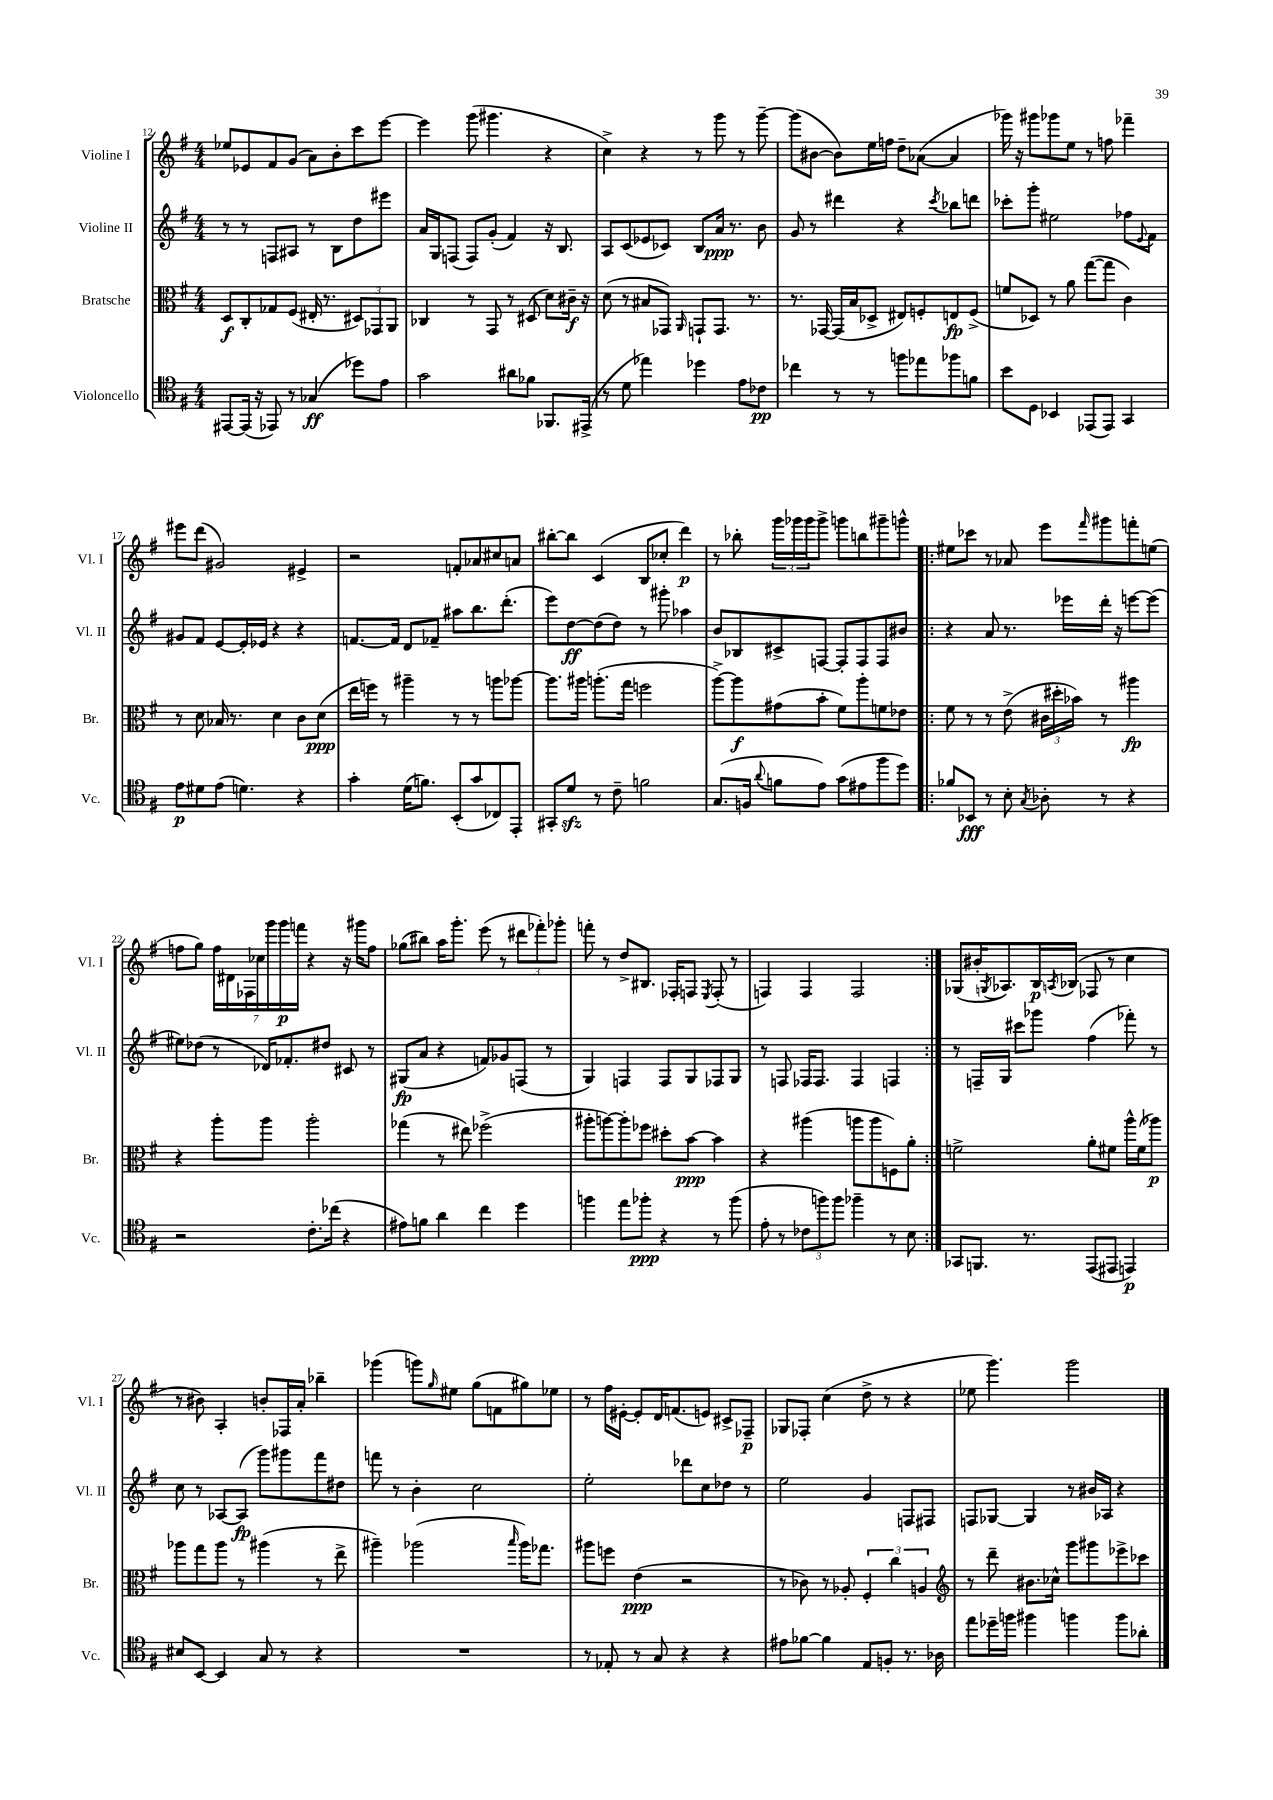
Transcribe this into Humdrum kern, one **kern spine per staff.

**kern	**dynam	**kern	**dynam	**kern	**dynam	**kern	**dynam
*part4	*part4	*part3	*part3	*part2	*part2	*part1	*part1
*staff4	*staff4	*staff3	*staff3	*staff2	*staff2	*staff1	*staff1
*I"Violoncello	*	*I"Bratsche	*	*I"Violine II	*	*I"Violine I	*
*I'Vc.	*	*I'Br.	*	*I'Vl. II	*	*I'Vl. I	*
*clefC4	*	*clefC3	*	*clefG2	*	*clefG2	*
*k[f#]	*	*k[f#]	*	*k[f#]	*	*k[f#]	*
*M4/4	*	*M4/4	*	*M4/4	*	*M4/4	*
=12	=12	=12	=12	=12	=12	=12	=12
[8EE#X/L	.	8D/L	f	8r	.	8ee-X/L	.
(16EE#/Jk]	.	8C'/	.	8r	.	8e-X/	.
16r	.	.	.	.	.	.	.
8EE-X/)	.	8G-X/	.	8Fn/L	.	8f#/	.
8r	.	(8F#/J	.	8A#X/J	.	(8g/J	.
(4G-X/	ff	16E#X'/	.	8r	.	8a\L)	.
.	.	8.r	.	.	.	.	.
.	.	.	.	8B\L	.	8b'\	.
8dd-X\L)	.	12D#X/L)	.	8dd\	.	8ccc\	.
.	.	12GG-X/	.	.	.	.	.
8e\J	.	.	.	8eee#X\J	.	[8eee\J	.
.	.	12AA/J	.	.	.	.	.
=13	=13	=13	=13	=13	=13	=13	=13
2g\	.	4C-X/	.	16a/LL	.	4eee\]	.
.	.	.	.	16G/J	.	.	.
.	.	.	.	(8Fn/J	.	.	.
.	.	8r	.	8F/L)	.	(8ggg\	.
.	.	8GG/	.	(8g'/J	.	4.ggg#X\	.
8a#X\L	.	8r	.	4f#/)	.	.	.
8f-X\J	.	(8D#X/	.	.	.	.	.
8.FF-X/L	.	8d\L)	.	16r	.	4r	.
.	.	.	.	8.B/	.	.	.
.	.	16c#X~\Jk	f	.	.	.	.
(16EE#X^/Jk	.	16r	.	.	.	.	.
=14	=14	=14	=14	=14	=14	=14	=14
8r	.	(8d\	.	8A/L	.	4cc^\)	.
8d\	.	8r	.	(8c/	.	.	.
4ee-X\)	.	8B#X/L	.	8e-X/	.	4r	.
.	.	8GG-X/J)	.	8c-X/J)	.	.	.
.	.	16qqAA/	.	.	.	.	.
4dd-X\	.	8GGn`/L	.	8B/L	.	8r	.
.	.	8.GG/J	.	16a/Jk	ppp	8ggg\	.
.	.	.	.	8.r	.	.	.
8e\L	.	.	.	.	.	8r	.
.	.	8.r	.	.	.	.	.
8c-X\J	pp	.	.	8b\	.	[8ggg~\	.
=15	=15	=15	=15	=15	=15	=15	=15
4cc-X\	.	8.r	.	8g/	.	(8ggg\L]	.
.	.	.	.	8r	.	[8b#X\J	.
.	.	[16GG-X/	.	.	.	.	.
8r	.	(16GG-/LL]	.	4ddd#X\	.	8b#\L])	.
.	.	16B/J	.	.	.	.	.
8r	.	8D-X^/J	.	.	.	16ee\L	.
.	.	.	.	.	.	16ffn\JJ	.
8ffn\L	.	8E#X/L)	.	4r	.	8dd~\L	.
8ee-X\	.	8Fn'/	.	.	.	([8a-X\J	.
.	.	.	.	8qccc/	.	.	.
8ff-X\	.	8En/	fp	8bb-X\L	.	4a-/]	.
8fn\J	.	(8F^/J	.	8dddn\J	.	.	.
=16	=16	=16	=16	=16	=16	=16	=16
8b\L	.	8fn/L	.	8ccc-X'\L	.	16ggg-X\)	.
.	.	.	.	.	.	16r	.
8D\J	.	8D-X/J)	.	8ggg'\J	.	8ggg#X\L	.
4BB-X/	.	8r	.	2ee#X\	.	8ggg-X\	.
.	.	8a\	.	.	.	8ee\J	.
(8EE-X/L	.	([8gg\L	.	.	.	8r	.
8EE-/J)	.	8gg\J]	.	.	.	8ffn\	.
4GG/	.	4c\)	.	8ff-X\L	.	4fff-X~\	.
.	.	.	.	8qqe/	.	.	.
.	.	.	.	8f#\J	.	.	.
!!LO:LB:g=z
=17	=17	=17	=17	=17	=17	=17	=17
8e\L	p	8r	.	8g#X/L	.	8eee#X\L	.
8d#X\	.	8d\	.	8f#/J	.	(8ddd\J	.
(8e\J	.	16B-X/	.	[8e/L	.	2g#X/)	.
.	.	8.r	.	.	.	.	.
4.dn\)	.	.	.	16e'/L]	.	.	.
.	.	.	.	16e-X/JJ	.	.	.
.	.	4d\	.	4r	.	.	.
4r	.	8c\L	.	4r	.	4e#X^/	.
.	.	(8d\J	ppp	.	.	.	.
=18	=18	=18	=18	=18	=18	=18	=18
4g'\	.	16ee\LL	.	[8.fn/L	.	2r	.
.	.	16ffn\JJ)	.	.	.	.	.
.	.	8r	.	.	.	.	.
.	.	.	.	16f/Jk]	.	.	.
(16d\KL	.	4aa#X~\	.	8d/L	.	.	.
8.fn\J)	.	.	.	.	.	.	.
.	.	.	.	8f-X~/J	.	.	.
(8BB'/L	.	8r	.	8aa#X\L	.	8fn'/L	.
8g/	.	8r	.	8.bb\	.	8a-X/	.
8C-X/)	.	8aan\L	.	.	.	8cc#X/	.
.	.	.	.	(8.ddd'\J	.	.	.
8EE'/J	.	[8aa-X\J	.	.	.	8an/J	.
=19	=19	=19	=19	=19	=19	=19	=19
8GG#X'/L	.	8.aa-\L]	.	8eee\L)	.	[8bb#X'\L	.
8dzz/J	.	.	.	[8dd\	ff	8bb#\J]	.
.	.	16aa#X\Jk	.	.	.	.	.
8r	.	(8.aan'\L	.	(8dd\]	.	(4c/	.
8c~\	.	.	.	8dd\J)	.	.	.
.	.	16gg\Jk	.	.	.	.	.
2fn\	.	2ffn\	.	8r	.	8B/L	.
.	.	.	.	8ggg#X'\	.	8cc-X'/J	.
.	.	.	.	4aa-X\	.	4ddd\)	p
=20	=20	=20	=20	=20	=20	=20	=20
(8.G/L	.	[8aa^\L)	.	8b/L	.	8r	.
.	.	8aa\]	f	8B-X/	.	8bb-X'\	.
16Fn/Jk	.	.	.	.	.	.	.
8qqa/	.	.	.	.	.	.	.
8fn\L	.	(8g#X\	.	8c#X^/	.	24ggg\LL	.
.	.	.	.	.	.	24ggg-X\	.
.	.	.	.	.	.	24ggg-\J	.
8e\J)	.	8b'\J	.	[8Fn/J	.	8ggg-^\J	.
(8g\L	.	8f#\L)	.	8F'/L]	.	8gggn\L	.
8e#X\	.	8aa'\	.	8F/	.	8bbn\	.
8ff#\	.	8fn\	.	8F/	.	8ggg#X~\	.
8dd\J)	.	8e-X\J	.	8b#X/J	.	8gggn^^\J	.
=21!|:	=21!|:	=21!|:	=21!|:	=21!|:	=21!|:	=21!|:	=21!|:
8f-X/L	.	8f#\	.	4r	.	8ee#X\L	.
8BB-X/J	fff	8r	.	.	.	8ccc-X\J	.
8r	.	8r	.	8a/	.	8r	.
8B'\	.	(8e^\	.	8.r	.	8a-X/	.
8qG/	.	.	.	.	.	.	.
8A-X'\	.	24c#X\LL	.	.	.	8eee\L	.
.	.	24dd#X'\	.	.	.	.	.
.	.	.	.	16eee-X\LL	.	.	.
.	.	24b-X\JJ)	.	.	.	.	.
.	.	.	.	.	.	16qqfff#/	.
8r	.	8r	.	16ddd'\JJ	.	8ggg#X\	.
.	.	.	.	16r	.	.	.
4r	.	4aa#X\	fp	[8eeen\L	.	8fffn'\	.
.	.	.	.	(8eee\J]	.	(8een\J	.
!!LO:LB:g=z
=22	=22	=22	=22	=22	=22	=22	=22
2r	.	4r	.	8ee#X\L)	.	8ffn\L	.
.	.	.	.	(8dd-X\J	.	8gg\J)	.
.	.	8aa'\L	.	8r	.	28ff\LL	.
.	.	.	.	.	.	28d#X\	.
.	.	.	.	.	.	28F-X\	.
.	.	.	.	.	.	28cc-X\	.
.	.	8aa\J	.	16d-X/KL)	.	.	.
.	.	.	.	.	.	28ggg\	.
.	.	.	.	.	.	28ggg\	p
.	.	.	.	8.f-X'/	.	.	.
.	.	.	.	.	.	28fffn\JJ	.
8.c'\L	.	2aa'\	.	.	.	4r	.
.	.	.	.	8dd#X/J	.	.	.
(16cc-X\Jk	.	.	.	.	.	.	.
4r	.	.	.	8c#X/	.	16r	.
.	.	.	.	.	.	16ggg#X\KL	.
.	.	.	.	8r	.	8ff\J	.
=23	=23	=23	=23	=23	=23	=23	=23
8e#X\L)	.	(4gg-X\	.	(8G#X/L	fp	(8gg-X\L	.
8fn\J	.	.	.	8a/J	.	8bb#X\J)	.
4a\	.	8r	.	4r	.	16aa\KL	.
.	.	.	.	.	.	8.ggg'\J	.
.	.	8ee#X\)	.	.	.	.	.
4cc\	.	(2ff-X^\	.	8fn/L)	.	(8eee\	.
.	.	.	.	8g-X/	.	8r	.
4dd\	.	.	.	(8Fn/J	.	12ddd#X\L	.
.	.	.	.	.	.	12fff-X'\)	.
.	.	.	.	8r	.	.	.
.	.	.	.	.	.	12ggg-X'\J	.
=24	=24	=24	=24	=24	=24	=24	=24
4ffn\	.	8aa#X'\L	.	4G/)	.	8fffn'\	.
.	.	[8aan\)	.	.	.	8r	.
8ee\L	.	8aa'\]	.	4Fn/	.	8dd^/L	.
8ff-X'\J	ppp	8ff-X\J	.	.	.	8.B#X/J	.
4r	.	8dd#X'\L	.	8F/L	.	.	.
.	.	.	.	.	.	16F-X'/KL	.
.	.	[8b\J	ppp	8G/	.	8Fn/J	.
.	.	.	.	.	.	8qE/	.
8r	.	4b\]	.	8F-X/	.	(8F'/	.
(8ff-\	.	.	.	8G/J	.	8r	.
=25	=25	=25	=25	=25	=25	=25	=25
8e'\	.	4r	.	8r	.	4Fn/)	.
8r	.	.	.	8Fn/	.	.	.
12c-X\L	.	(4aa#X\	.	16F-X/KL	.	4F/	.
.	.	.	.	8.F-/J	.	.	.
12ffn\)	.	.	.	.	.	.	.
12ff\J	.	.	.	.	.	.	.
4ff-X~\	.	8aan\L	.	4F-/	.	2F/	.
.	.	8aa\	.	.	.	.	.
8r	.	8Fn\)	.	4Fn/	.	.	.
8B\	.	8a'\J	.	.	.	.	.
=26:|!	=26:|!	=26:|!	=26:|!	=26:|!	=26:|!	=26:|!	=26:|!
8GG-X/L	.	2fn^\	.	8r	.	(8G-X/L	.
8.FFn/J	.	.	.	16Fn~/LL	.	16b#X'/K	.
.	.	.	.	.	.	8qGn/	.
.	.	.	.	16G/JJ	.	8.A-X/)	.
.	.	.	.	8ccc#X\L	.	.	.
8.r	.	.	.	.	.	.	.
.	.	.	.	8ggg-X\J	.	16B/L	p
.	.	.	.	.	.	8qAn/	.
.	.	.	.	.	.	(16B-X/JJ	.
(8EE/L	.	8a'\L	.	(4ff#\	.	8F-X/	.
8EE#X/J	.	8f#X\J	.	.	.	8r	.
4EEn/)	p	16aa^^\LL	.	8fff-X'\)	.	4cc\	.
.	.	(16f#\J	.	.	.	.	.
.	.	8aa-X\J)	p	8r	.	.	.
!!LO:LB:g=z
=27	=27	=27	=27	=27	=27	=27	=27
8B#X/L	.	8aa-X\L	.	8cc\	.	8r	.
[8BB/J	.	8gg\	.	8r	.	8b#X\)	.
4BB/]	.	8aa-\J	.	[8A-X/L	.	4A'/	.
.	.	8r	.	(8A-/J]	fp	.	.
8G/	.	(4aa#X\	.	8ggg\L)	.	8bn'/L	.
8r	.	.	.	8ggg#X\	.	16F-X/L	.
.	.	.	.	.	.	16a'/JJ	.
4r	.	8r	.	8fff#\	.	4bb-X~\	.
.	.	8ee^\	.	8dd#X\J	.	.	.
=28	=28	=28	=28	=28	=28	=28	=28
1r	.	4aa#X~\)	.	8fffn\	.	(4ggg-X\	.
.	.	.	.	8r	.	.	.
.	.	(2aa-X\	.	4b'\	.	8gggn\L)	.
.	.	.	.	.	.	16qqgg/	.
.	.	.	.	.	.	8ee#X\J	.
.	.	.	.	2cc\	.	(8gg\L	.
.	.	.	.	.	.	8fn\	.
.	.	16qqbb/	.	.	.	.	.
.	.	16aa-\KL)	.	.	.	8gg#X\)	.
.	.	8.gg-X\J	.	.	.	.	.
.	.	.	.	.	.	8ee-X\J	.
=29	=29	=29	=29	=29	=29	=29	=29
8r	.	8aa#X\L	.	2ee'\	.	8r	.
8E-X'/	.	8ffn\J	.	.	.	16ff#\LL	.
.	.	.	.	.	.	[16e#X'\JJ	.
8r	.	(4e\	ppp	.	.	8e#'/L]	.
8G/	.	.	.	.	.	16d/K	.
.	.	.	.	.	.	(8.fn/	.
4r	.	2r	.	8ddd-X\L	.	.	.
.	.	.	.	8cc\	.	8en/J)	.
4r	.	.	.	8dd-X\J	.	8c#X^/L	.
.	.	.	.	8r	.	8F-X~/J	p
=30	=30	=30	=30	=30	=30	=30	=30
8e#X\L	.	8r	.	2ee\	.	8G-X/L	.
[8f-X\J	.	8c-X\)	.	.	.	8F-X'/J	.
4f-\]	.	8r	.	.	.	(4cc\	.
.	.	8A-X'/	.	.	.	.	.
8E/L	.	6F#'/	.	4g/	.	8dd^\	.
8Fn'/J	.	.	.	.	.	8r	.
.	.	6cc\	.	.	.	.	.
8.r	.	.	.	8Fn/L	.	4r	.
.	.	6An/	.	.	.	.	.
.	.	.	.	8F#X/J	.	.	.
16A-X\	.	.	.	.	.	.	.
=31	=31	=31	=31	=31	=31	=31	=31
*	*	*clefG2	*	*	*	*	*
8ee\L	.	8r	.	8Fn/L	.	8ee-X\	.
16dd-X~\L	.	8ddd~\	.	[8G-X/J	.	4.ggg\)	.
16ffn\JJ	.	.	.	.	.	.	.
4ff#X\	.	8.b#X\L	.	4G-/]	.	.	.
.	.	16cc-X^^\Jk	.	.	.	.	.
4ffn\	.	8ggg\L	.	8r	.	2ggg\	.
.	.	8ggg#X\	.	16b#X/LL	.	.	.
.	.	.	.	16A-X/JJ	.	.	.
8ff\L	.	8eee-X^\	.	4r	.	.	.
8a-X'\J	.	8ccc-X\J	.	.	.	.	.
==	==	==	==	==	==	==	==
*-	*-	*-	*-	*-	*-	*-	*-
